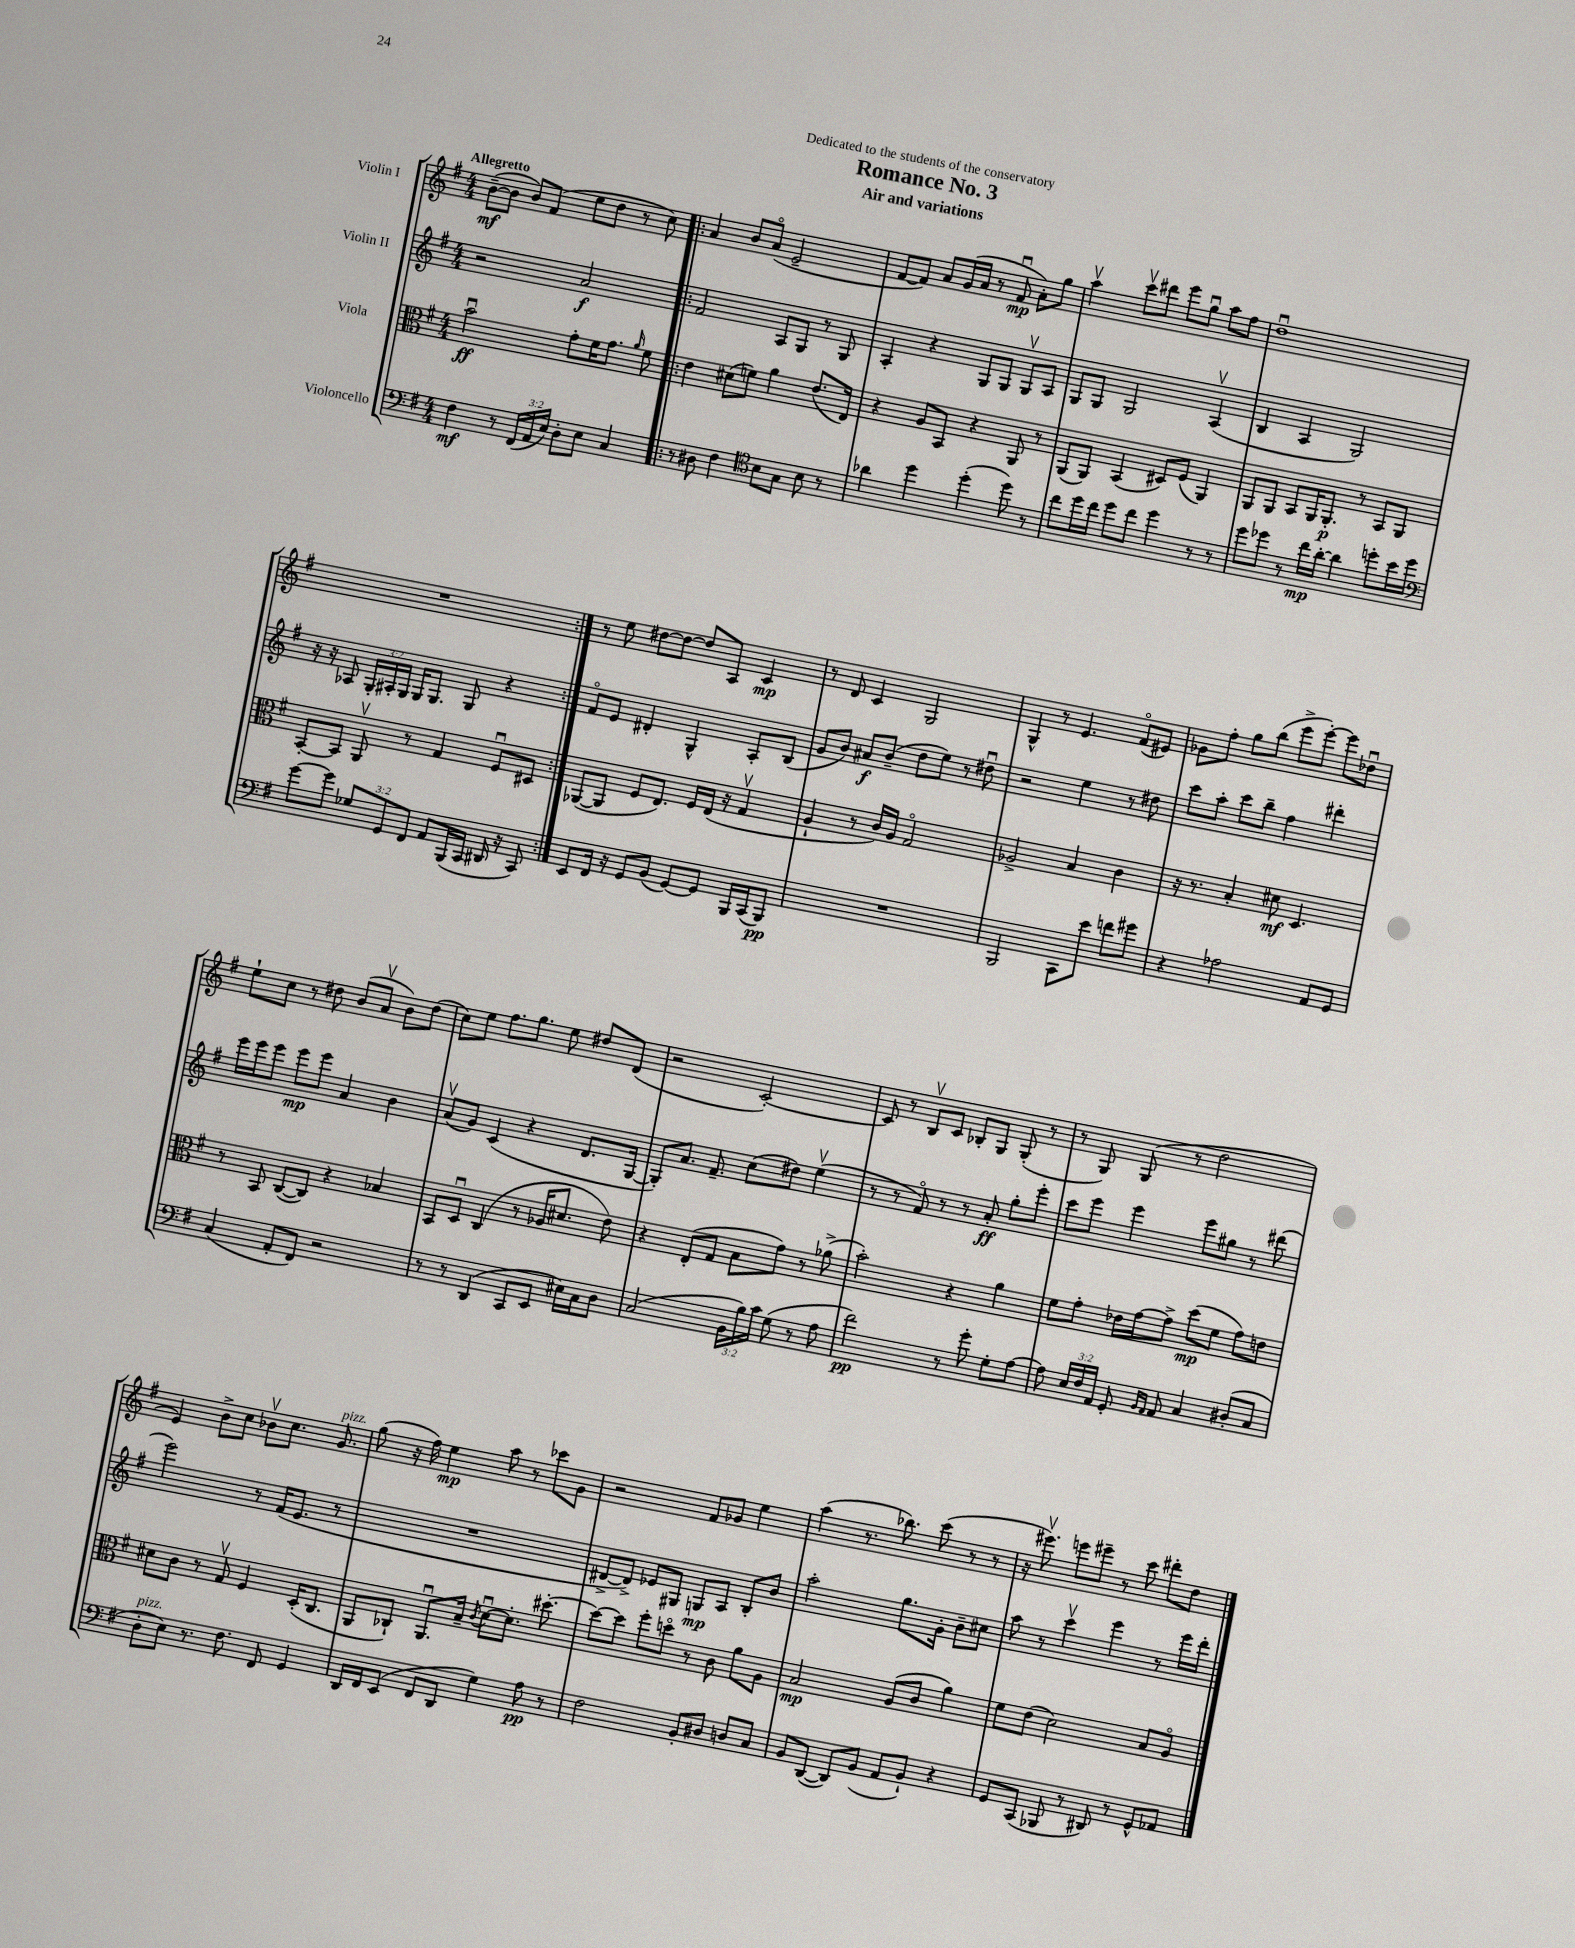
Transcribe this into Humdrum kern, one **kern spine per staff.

**kern	**kern	**kern	**kern
*staff4	*staff3	*staff2	*staff1
*clefF4	*clefC3	*clefG2	*clefG2
*k[f#]	*k[f#]	*k[f#]	*k[f#]
*M4/4	*M4/4	*M4/4	*M4/4
4F#	2bu	2r	([8b~
.	.	.	8b]
8r	.	.	8b)
(24FF#	.	.	(8f#
24AA	.	.	.
24E)	.	.	.
8D'	8g'	2a	8ee
8E	16f#	.	8dd
.	8.g	.	.
4C	.	.	8r
.	16qqa	.	.
.	8f#	.	8cc)
=!|:	=!|:	=!|:	=!|:
8r	4e	2f#	4a
8D#	.	.	.
4F#	(8d#	.	8b
.	8f)	.	(8ao
*clefC4	*	*	*
8B	4a	8A	2e~
8G	.	8G	.
8B	(8.e	8r	.
8r	.	8G	.
.	16E)	.	.
=	=	=	=
4a-	4r	4A'	[8f#
.	.	.	8f#])
4dd	8A	4r	8a
.	8BB	.	(16g
.	.	.	16a
(4dd'	4r	8G	8r
.	.	8G	8f#u
8dd)	8AA	8Gv	8a')
8r	8r	8A	8gg
=	=	=	=
8cc	(8AA	8G	4aav
16dd	8AA)	8G	.
16cc	.	.	.
8dd	(4BB	2G	8cccv
8cc	.	.	8ddd#
4dd	8D#)	.	8eee
.	(8F#	.	8ggu
8r	4AA)	(4Av	8aa
8r	.	.	8ff#
=	=	=	=
8dd	8AA	4B	1ddu
8dd-	8AA	.	.
8r	8BB	4A	.
16cc	16AA	.	.
[16a'	8.AA'	.	.
4a]	.	2G)	.
.	8r	.	.
8dd'	8BB	.	.
16b	8AA	.	.
16dd	.	.	.
=	=	=	=
*clefF4	*	*	*
[8g	[8BB'	16r	1r
.	.	16r	.
8g]	8BB]	8A-	.
12G-	8AAv	24G'	.
.	.	24A#'	.
12GG	.	24G	.
.	8r	16G	.
12FF#	.	.	.
.	.	8.G	.
8AA	4G	.	.
(16BBB	.	8G	.
16CC	.	.	.
16DD#	8F#u	4r	.
16r	.	.	.
8CC)	8D#	.	.
=:|!	=:|!	=:|!	=:|!
8EE	([8AA-	8f#o	8r
16FF#	8AA-]	8e	8ee
16r	.	.	.
8GG	8F#	4d#'	[8dd#
(8BB	8.E)	.	8dd#_
[8GG)	.	4G^^	8dd#]
.	16F#	.	.
8GG]	(16E	.	8A
.	16r	.	.
16BBB	4Gv	8A'	4c
(16CC	.	.	.
8BBB)	.	(8B	.
=	=	=	=
1r	4A`	8g	8r
.	.	8b)	8d
.	8r	8a#	4c
.	16c)	(8b~	.
.	16A	.	.
.	2Go	8dd	2G
.	.	8ee)	.
.	.	8r	.
.	.	8dd#u	.
=	=	=	=
2BBB	2A-^	2r	4G^^
.	.	.	8r
.	.	.	4.e
8CC	4B	4ee	.
8e	.	.	.
8f	4c	8r	(8f#o
8g#	.	8dd#	8e#)
=	=	=	=
4r	16r	8ccc	8g-
.	8.r	.	.
.	.	8aa'	8ff#'
2A-	4B'	8ccc	8gg
.	.	8bb~	(8bb
.	8d#	4ff#	8eee^
.	4.D	.	[8eee')
8AA	.	4ddd#'	8eee]
8GG	.	.	8dd-u
=	=	=	=
(4C	8r	16eee	8ee`
.	.	16eee	.
.	8BB	8eee	8cc
8AA'	([8C	8eee	8r
8FF#)	8C])	8eee	8dd#
2r	4r	4a	(8b
.	.	.	8av
.	4B-	4b	8b)
.	.	.	(8dd#
=	=	=	=
8r	8BB	(8av	8cc)
8r	8Du	8g)	8ee
(4DD	(4C	(4c	8.ff#
.	.	.	8.gg
8CC	8r	4r	.
8EE	16A-	.	8ee
.	8.d#	.	.
16E#)	.	8.d	8dd#
16C	.	.	.
8D	8e)	.	(8d
.	.	[16G	.
=	=	=	=
(2C	4r	8G'])	2r
.	.	8.a	.
.	(8E'	.	.
.	.	8.f#~	.
.	8G	.	.
24BB	8B	(8cc	[2c')
24B)	.	.	.
24c	.	.	.
(8G	8g)	8dd#)	.
8r	8r	(4eev	.
8A	(8a-^	.	.
=	=	=	=
2f#)	2b')	8r	8c]
.	.	8r	8r
.	.	8f#o)	8Bv
.	.	8r	8c
8r	4r	8r	8B-'
8g'	.	8a'	8G
8G'	4a	8gg'	(8G'
[8A	.	8eee'	8r
=	=	=	=
8A]	8f#	8ccc	8r
24E	8g'	8eee	8G)
24F#	.	.	.
24AA	.	.	.
8GG'	16e-	4eee	(8G
.	[16g	.	.
16qqBB	.	.	.
16qqAA	.	.	.
8AA	8g^]	.	8r
4C	(8dd	8eee	2dd
.	8f#	8gg#	.
(8D#'	8g)	8r	.
8C	8e	(8ddd#	.
=	=	=	=
8D'	8d#	2eee)	4e)
8E)	8c	.	.
8.r	8r	.	8b^
.	8Gv	.	8cc
8.F#	.	.	.
.	4F#	8r	8b-v
8FF#	.	(16f#	8.cc
.	.	8.e	.
4GG	(16D'	.	.
.	8.C	.	8.g
.	.	8r	.
=	=	=	=
16DD	8AA	1r	(8gg
16FF#	.	.	.
(8EE	8C-`)	.	16r
.	.	.	16ff#)
8FF#	8.AAu	.	4ee
8DD	.	.	.
.	16B~	.	.
.	8qc	.	.
4G)	[8du	.	8aa
.	8.d']	.	8r
8A	.	.	8ccc-
.	[8.dd#'	.	.
8r	.	.	8g
=	=	=	=
2F#	8dd#_	[8d#^	2r
.	8dd#]	8d#^])	.
.	8ff#'	8e-	.
.	8ddo	8G#	.
8BB'	8r	8G	8f#
8D#	8c	8A	8g-
8D	8a	8B'	4ee
8C	8A	8b	.
=	=	=	=
8BB	2B	2aa'	(4aa
([8DD	.	.	.
8DD])	.	.	8.r
(8BB	.	.	.
.	.	.	8.bb-)
8AA	(8A	8.gg	.
8BB`)	8c	.	(8ccc
.	.	16g'	.
4r	4a)	8b~	8r
.	.	8cc#	8r
=	=	=	=
8GG	8f#	8aa	16r
.	.	.	8.eee#v)
(8CC	(8e	8r	.
8BBB-	2d)	4cccv	8eee
8r	.	.	8eee#~
8DD#)	.	4eee	8r
8r	.	.	8ccc
8GG^^	8B	8r	8ddd#'
8AA-	8Ao	16eee	8dd
.	.	16ddd'	.
==	==	==	==
*-	*-	*-	*-
